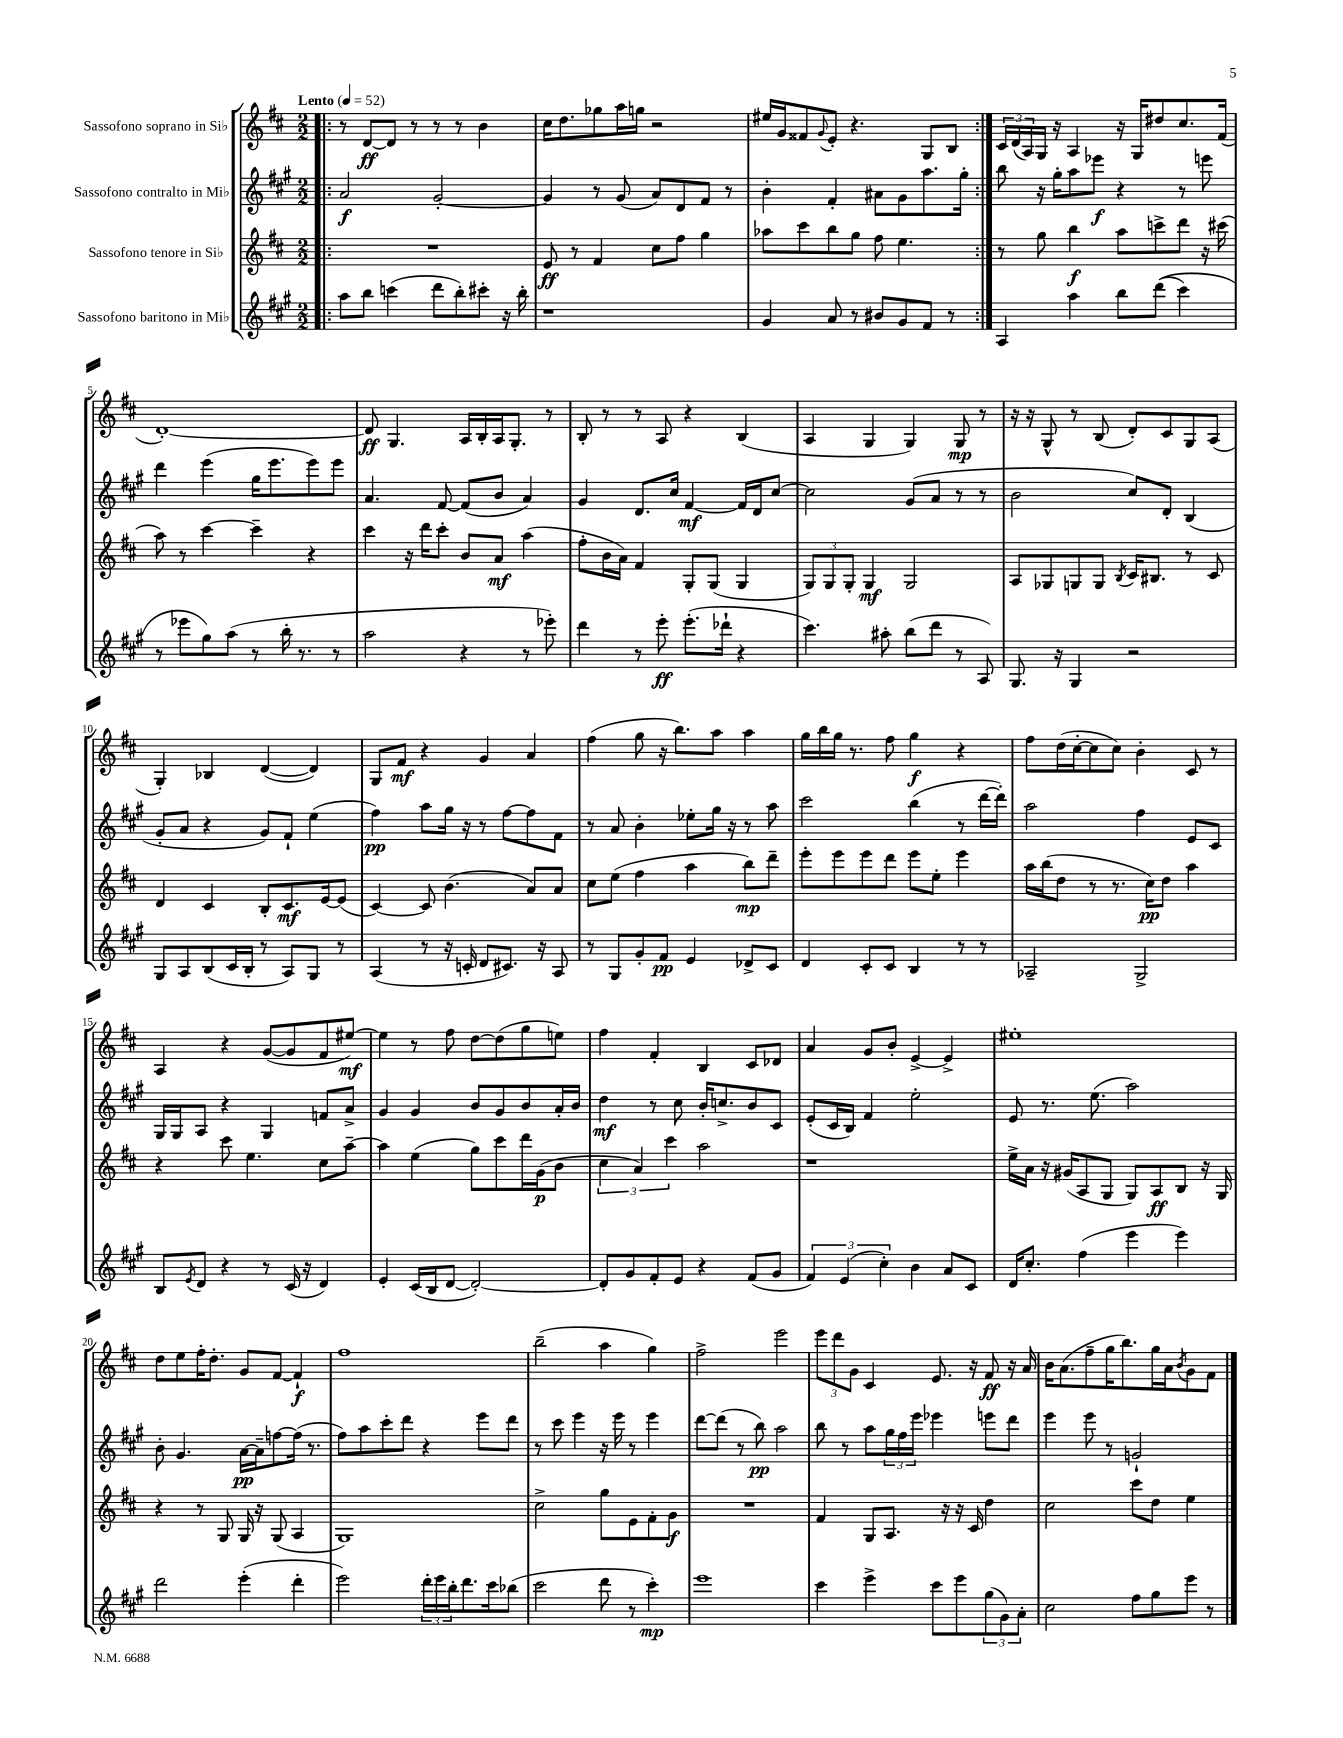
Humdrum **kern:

**kern	**dynam	**kern	**dynam	**kern	**dynam	**kern	**dynam
*part4	*part4	*part3	*part3	*part2	*part2	*part1	*part1
*staff4	*staff4	*staff3	*staff3	*staff2	*staff2	*staff1	*staff1
*I"Sassofono baritono in Mi♭	*	*I"Sassofono tenore in Si♭	*	*I"Sassofono contralto in Mi♭	*	*I"Sassofono soprano in Si♭	*
*clefG2	*	*clefG2	*	*clefG2	*	*clefG2	*
*k[f#c#g#]	*	*k[f#c#]	*	*k[f#c#g#]	*	*k[f#c#]	*
*M2/2	*	*M2/2	*	*M2/2	*	*M2/2	*
*MM52	*	*MM52	*	*MM52	*	*MM52	*
=1!|:	=1!|:	=1!|:	=1!|:	=1!|:	=1!|:	=1!|:	=1!|:
!	!	!	!	!	!	!LO:TX:a:B:t=Lento	!
8aa\L	.	1r	.	2a/	f	8r	.
8bb\J	.	.	.	.	.	[8d/L	ff
(4cccn\	.	.	.	.	.	8d/J]	.
.	.	.	.	.	.	8r	.
8ddd\L	.	.	.	[2g#'/	.	8r	.
8bb'\)	.	.	.	.	.	8r	.
8ccc#X'\J	.	.	.	.	.	4b\	.
16r	.	.	.	.	.	.	.
16bb'\	.	.	.	.	.	.	.
=2	=2	=2	=2	=2	=2	=2	=2
1r	.	8e/	ff	4g#/]	.	16cc#\KL	.
.	.	.	.	.	.	8.dd\	.
.	.	8r	.	.	.	.	.
.	.	4f#/	.	8r	.	8gg-X\	.
.	.	.	.	(8g#/	.	16aa\L	.
.	.	.	.	.	.	16ggn\JJ	.
.	.	8cc#\L	.	8a/L)	.	2r	.
.	.	8ff#\J	.	8d/	.	.	.
.	.	4gg\	.	8f#/J	.	.	.
.	.	.	.	8r	.	.	.
=3	=3	=3	=3	=3	=3	=3	=3
4g#/	.	8aa-X\L	.	4b'\	.	16ee#X/LL	.
.	.	.	.	.	.	16g/J	.
.	.	8ccc#\	.	.	.	8f##X/	.
.	.	.	.	.	.	8qqg/	.
8a/	.	8bb\	.	4f#'/	.	8e'/J	.
8r	.	8gg\J	.	.	.	4.r	.
8b#X/L	.	8ff#\	.	8a#X\L	.	.	.
8g#/	.	4.ee\	.	8g#\	.	.	.
8f#/J	.	.	.	8.aa\	.	8G/L	.
8r	.	.	.	.	.	8B/J	.
.	.	.	.	16gg#'\Jk	.	.	.
=4:|!	=4:|!	=4:|!	=4:|!	=4:|!	=4:|!	=4:|!	=4:|!
4A/	.	8r	.	8bb\	.	24c#/LL	.
.	.	.	.	.	.	(24d/	.
.	.	.	.	.	.	24A/)	.
.	.	8gg\	.	16r	.	16G/JJ	.
.	.	.	.	16gg#'\KL	.	16r	.
4aa\	.	4bb\	f	8aa\	.	4A/	.
.	.	.	.	8eee-X\J	f	.	.
8bb\L	.	8aa\L	.	4r	.	16r	.
.	.	.	.	.	.	16G/KL	.
((8ddd\J	.	8cccn^\	.	.	.	8dd#X/	.
4ccc#\)	.	8ddd\J	.	8r	.	8.cc#/	.
.	.	16r	.	8eeen\	.	.	.
.	.	(16ccc#X\	.	.	.	(16f#/Jk	.
!!LO:LB:g=z
=5	=5	=5	=5	=5	=5	=5	=5
8r	.	8aa\)	.	4ddd\	.	[1d')	.
8eee-X\L	.	8r	.	.	.	.	.
8gg#\)	.	[4ccc#\	.	(4eee\	.	.	.
(8aa\J	.	.	.	.	.	.	.
8r	.	4ccc#~\]	.	16gg#\KL	.	.	.
.	.	.	.	8.eee\	.	.	.
16bb'\	.	.	.	.	.	.	.
8.r	.	.	.	.	.	.	.
.	.	4r	.	8eee\)	.	.	.
8r	.	.	.	8eee\J	.	.	.
=6	=6	=6	=6	=6	=6	=6	=6
2aa\	.	4ccc#\	.	4.a/	.	8d/]	ff
.	.	.	.	.	.	4.G/	.
.	.	16r	.	.	.	.	.
.	.	16ddd\KL	.	.	.	.	.
.	.	8ccc#'\J	.	[8f#/	.	.	.
4r	.	8b/L	.	(8f#/L]	.	16A/LL	.
.	.	.	.	.	.	16B'/	.
.	.	8a/J	mf	8b/J	.	16A/J	.
.	.	.	.	.	.	8.G'/J	.
8r	.	(4aa\	.	4a/)	.	.	.
8eee-X'\)	.	.	.	.	.	8r	.
=7	=7	=7	=7	=7	=7	=7	=7
4ddd\	.	8ff#'\L	.	4g#/	.	8B'/	.
.	.	16b\L	.	.	.	8r	.
.	.	16a\JJ)	.	.	.	.	.
8r	.	4f#/	.	8.d/L	.	8r	.
8eee'\	ff	.	.	.	.	8A/	.
.	.	.	.	16cc#/Jk	.	.	.
(8.eee'\L	.	8G'/L	.	[4f#/	mf	4r	.
.	.	(8G/J	.	.	.	.	.
16ddd-X`\Jk	.	.	.	.	.	.	.
4r	.	4G/	.	16f#/LL]	.	(4B/	.
.	.	.	.	16d/J	.	.	.
.	.	.	.	[8cc#/J	.	.	.
=8	=8	=8	=8	=8	=8	=8	=8
4.ccc#\)	.	12G/L)	.	2cc#\]	.	4A/	.
.	.	12G/	.	.	.	.	.
.	.	12G'/J	.	.	.	.	.
.	.	4G/	mf	.	.	4G/	.
8aa#X'\	.	.	.	.	.	.	.
(8bb\L	.	2G/	.	(8g#/L	.	4G/)	.
8ddd\J	.	.	.	8a/J	.	.	.
8r	.	.	.	8r	.	8G/	mp
8A/)	.	.	.	8r	.	8r	.
=9	=9	=9	=9	=9	=9	=9	=9
8.G#/	.	8A/L	.	2b\	.	16r	.
.	.	.	.	.	.	16r	.
.	.	8G-X/	.	.	.	8G^^/	.
16r	.	.	.	.	.	.	.
4G#/	.	8Gn/	.	.	.	8r	.
.	.	8G/J	.	.	.	(8B/	.
.	.	8qB/	.	.	.	.	.
2r	.	16c#/KL	.	8cc#/L)	.	8d'/L)	.
.	.	8.B#X/J	.	.	.	.	.
.	.	.	.	8d'/J	.	8c#/	.
.	.	8r	.	(4B/	.	8G/	.
.	.	8c#/	.	.	.	(8A/J	.
!!LO:LB:g=z
=10	=10	=10	=10	=10	=10	=10	=10
8G#/L	.	4d/	.	8g#'/L	.	4G'/)	.
8A/	.	.	.	8a/J	.	.	.
(8B/	.	4c#/	.	4r	.	4B-X/	.
16c#/L	.	.	.	.	.	.	.
16B'/JJ	.	.	.	.	.	.	.
8r	.	8B'/L	.	8g#/L)	.	([4d/	.
8A/L)	.	8.c#/	mf	8f#`/J	.	.	.
8G#/J	.	.	.	(4ee\	.	4d/])	.
.	.	[16e/k	.	.	.	.	.
8r	.	(8e/J]	.	.	.	.	.
=11	=11	=11	=11	=11	=11	=11	=11
(4A/	.	[4c#/)	.	4ff#\)	pp	8G/L	.
.	.	.	.	.	.	8f#/J	mf
8r	.	8c#/]	.	8aa\L	.	4r	.
16r	.	(4.b\	.	16gg#\Jk	.	.	.
16cn'/	.	.	.	16r	.	.	.
8d/L	.	.	.	8r	.	4g/	.
8.c#X/J)	.	.	.	[8ff#\L	.	.	.
.	.	8a/L)	.	8ff#\]	.	4a/	.
16r	.	.	.	.	.	.	.
8A/	.	8a/J	.	8f#\J	.	.	.
=12	=12	=12	=12	=12	=12	=12	=12
8r	.	8cc#\L	.	8r	.	(4ff#\	.
8G#/L	.	(8ee\J	.	8a/	.	.	.
8g#'/	.	4ff#\	.	4b'\	.	8gg\	.
8f#/J	pp	.	.	.	.	16r	.
.	.	.	.	.	.	8.bb\L)	.
4e/	.	4aa\	.	8ee-X'\L	.	.	.
.	.	.	.	16gg#\Jk	.	8aa\J	.
.	.	.	.	16r	.	.	.
8d-X^/L	.	8bb\L)	mp	8r	.	4aa\	.
8c#/J	.	8ddd~\J	.	8aa\	.	.	.
=13	=13	=13	=13	=13	=13	=13	=13
4d/	.	8eee'\L	.	2ccc#\	.	16gg\LL	.
.	.	.	.	.	.	16bb\	.
.	.	8eee\	.	.	.	16gg\JJ	.
.	.	.	.	.	.	8.r	.
8c#'/L	.	8eee\	.	.	.	.	.
8c#/J	.	8ddd\J	.	.	.	8ff#\	.
4B/	.	8eee\L	.	(4bb\	.	4gg\	f
.	.	8ee'\J	.	.	.	.	.
8r	.	4eee\	.	8r	.	4r	.
8r	.	.	.	[16ddd\LL	.	.	.
.	.	.	.	16ddd'\JJ])	.	.	.
=14	=14	=14	=14	=14	=14	=14	=14
2A-X~/	.	16aa\LL	.	2aa\	.	8ff#\L	.
.	.	(16bb\J	.	.	.	.	.
.	.	8dd\J	.	.	.	(16dd\L	.
.	.	.	.	.	.	[16cc#'\J	.
.	.	8r	.	.	.	8cc#\]	.
.	.	8.r	.	.	.	8cc#\J)	.
2G#^/	.	.	.	4ff#\	.	4b'\	.
.	.	16cc#\KL)	pp	.	.	.	.
.	.	8dd\J	.	.	.	.	.
.	.	4aa\	.	8e/L	.	8c#/	.
.	.	.	.	8c#/J	.	8r	.
!!LO:LB:g=z
=15	=15	=15	=15	=15	=15	=15	=15
8B/L	.	4r	.	16G#/LL	.	4A/	.
.	.	.	.	16G#/J	.	.	.
8qe/	.	.	.	.	.	.	.
8d/J	.	.	.	8A/J	.	.	.
4r	.	8ccc#\	.	4r	.	4r	.
.	.	4.ee\	.	.	.	.	.
8r	.	.	.	4G#/	.	([8g/L	.
(16c#/	.	.	.	.	.	8g/]	.
16r	.	.	.	.	.	.	.
4d/)	.	8cc#\L	.	8fn/L	.	8f#/	.
.	.	[8aa~\J	.	8a^/J	.	[8ee#X/J)	mf
=16	=16	=16	=16	=16	=16	=16	=16
4e'/	.	4aa\]	.	4g#/	.	4ee#\]	.
(16c#/LL	.	(4ee\	.	4g#/	.	8r	.
16B/J	.	.	.	.	.	.	.
[8d/J	.	.	.	.	.	8ff#\	.
2d'/_)	.	8gg\L)	.	8b/L	.	[8dd\L	.
.	.	8ccc#\	.	8g#/	.	(8dd\]	.
.	.	16ddd\L	.	8b/	.	8gg\	.
.	.	(16g\J	p	.	.	.	.
.	.	8b\J	.	16a'/L	.	8een\J)	.
.	.	.	.	16b/JJ	.	.	.
=17	=17	=17	=17	=17	=17	=17	=17
8d'/L]	.	6cc#\	.	4dd\	mf	4ff#\	.
8g#/	.	.	.	.	.	.	.
.	.	6a/)	.	.	.	.	.
8f#'/	.	.	.	8r	.	4f#'/	.
.	.	6ccc#\	.	.	.	.	.
8e/J	.	.	.	8cc#\	.	.	.
4r	.	2aa\	.	16b'/KL	.	4B/	.
.	.	.	.	8.ccn^/	.	.	.
(8f#/L	.	.	.	8b/	.	8c#/L	.
8g#/J	.	.	.	8c#/J	.	8d-X/J	.
=18	=18	=18	=18	=18	=18	=18	=18
6f#/)	.	1r	.	(8e'/L	.	4a/	.
.	.	.	.	16c#/L	.	.	.
(6e/	.	.	.	.	.	.	.
.	.	.	.	16B/JJ)	.	.	.
.	.	.	.	4f#/	.	8g/L	.
6cc#'\)	.	.	.	.	.	.	.
.	.	.	.	.	.	8b'/J	.
4b\	.	.	.	2ee'\	.	[4e^/	.
8a/L	.	.	.	.	.	4e^/]	.
8c#/J	.	.	.	.	.	.	.
=19	=19	=19	=19	=19	=19	=19	=19
16d/KL	.	16ee^\LL	.	8e/	.	1ee#X'	.
8.cc#'/J	.	16a\JJ	.	.	.	.	.
.	.	16r	.	8.r	.	.	.
.	.	(16g#X/KL	.	.	.	.	.
(4ff#\	.	8A/	.	.	.	.	.
.	.	.	.	(8.ee\	.	.	.
.	.	8G/J	.	.	.	.	.
4eee\	.	8G/L)	.	2aa\)	.	.	.
.	.	8A/	ff	.	.	.	.
4eee\)	.	8B/J	.	.	.	.	.
.	.	16r	.	.	.	.	.
.	.	16G/	.	.	.	.	.
!!LO:LB:g=z
=20	=20	=20	=20	=20	=20	=20	=20
2ddd\	.	4r	.	8b'\	.	8dd\L	.
.	.	.	.	4.g#/	.	8ee\	.
.	.	8r	.	.	.	16ff#'\K	.
.	.	.	.	.	.	8.dd'\J	.
.	.	8G/	.	.	.	.	.
(4eee'\	.	16G/	.	[16a\LL	pp	8g/L	.
.	.	16r	.	16a~\J]	.	.	.
.	.	(8G/	.	[8ffn\	.	[8f#/J	.
4ddd'\	.	4A/	.	(16ff\Jk]	.	4f#`/]	f
.	.	.	.	8.r	.	.	.
=21	=21	=21	=21	=21	=21	=21	=21
2eee\)	.	1G)	.	8ff#\L)	.	1ff#	.
.	.	.	.	8aa\	.	.	.
.	.	.	.	8ccc#'\	.	.	.
.	.	.	.	8ddd\J	.	.	.
24ddd'\LL	.	.	.	4r	.	.	.
24eee\	.	.	.	.	.	.	.
24bb'\J	.	.	.	.	.	.	.
8.ddd\	.	.	.	.	.	.	.
.	.	.	.	8eee\L	.	.	.
16ccc#\k	.	.	.	.	.	.	.
(8bb-X\J	.	.	.	8ddd\J	.	.	.
=22	=22	=22	=22	=22	=22	=22	=22
2ccc#\	.	2cc#^\	.	8r	.	(2bb~\	.
.	.	.	.	8ccc#\	.	.	.
.	.	.	.	4eee\	.	.	.
8ddd\	.	8gg\L	.	16r	.	4aa\	.
.	.	.	.	16eee\	.	.	.
8r	.	8e\	.	8r	.	.	.
4ccc#'\)	mp	8f#'\	.	4eee\	.	4gg\)	.
.	.	8g\J	f	.	.	.	.
=23	=23	=23	=23	=23	=23	=23	=23
1eee	.	1r	.	[8ddd\L	.	2ff#^\	.
.	.	.	.	(8ddd\J]	.	.	.
.	.	.	.	8r	.	.	.
.	.	.	.	8bb\)	pp	.	.
.	.	.	.	2aa\	.	2eee\	.
=24	=24	=24	=24	=24	=24	=24	=24
4ccc#\	.	4f#/	.	8bb\	.	12eee\L	.
.	.	.	.	.	.	12ddd\	.
.	.	.	.	8r	.	.	.
.	.	.	.	.	.	12g\J	.
4eee^\	.	8G/L	.	8aa\L	.	4c#/	.
.	.	8.A/J	.	24gg#\L	.	.	.
.	.	.	.	24ff#\	.	.	.
.	.	.	.	24eee\JJ	.	.	.
8ccc#\L	.	.	.	4eee-X\	.	8.e/	.
.	.	16r	.	.	.	.	.
8eee\	.	16r	.	.	.	.	.
.	.	16c#/	.	.	.	16r	.
(12gg#\	.	4dd\	.	8eeen\L	.	8f#/	ff
12g#\)	.	.	.	.	.	.	.
.	.	.	.	8ddd\J	.	16r	.
12a'\J	.	.	.	.	.	.	.
.	.	.	.	.	.	16a/	.
=25	=25	=25	=25	=25	=25	=25	=25
2cc#\	.	2cc#\	.	4eee\	.	16b\KL	.
.	.	.	.	.	.	(8.a\	.
.	.	.	.	8eee\	.	8ff#~\	.
.	.	.	.	8r	.	16gg\K	.
.	.	.	.	.	.	8.bb\)	.
8ff#\L	.	8ccc#\L	.	2gn`/	.	.	.
8gg#\	.	8dd\J	.	.	.	16gg\L	.
.	.	.	.	.	.	16a\J	.
.	.	.	.	.	.	8qb/	.
8eee\J	.	4ee\	.	.	.	8g\	.
8r	.	.	.	.	.	8f#\J	.
==	==	==	==	==	==	==	==
*-	*-	*-	*-	*-	*-	*-	*-
